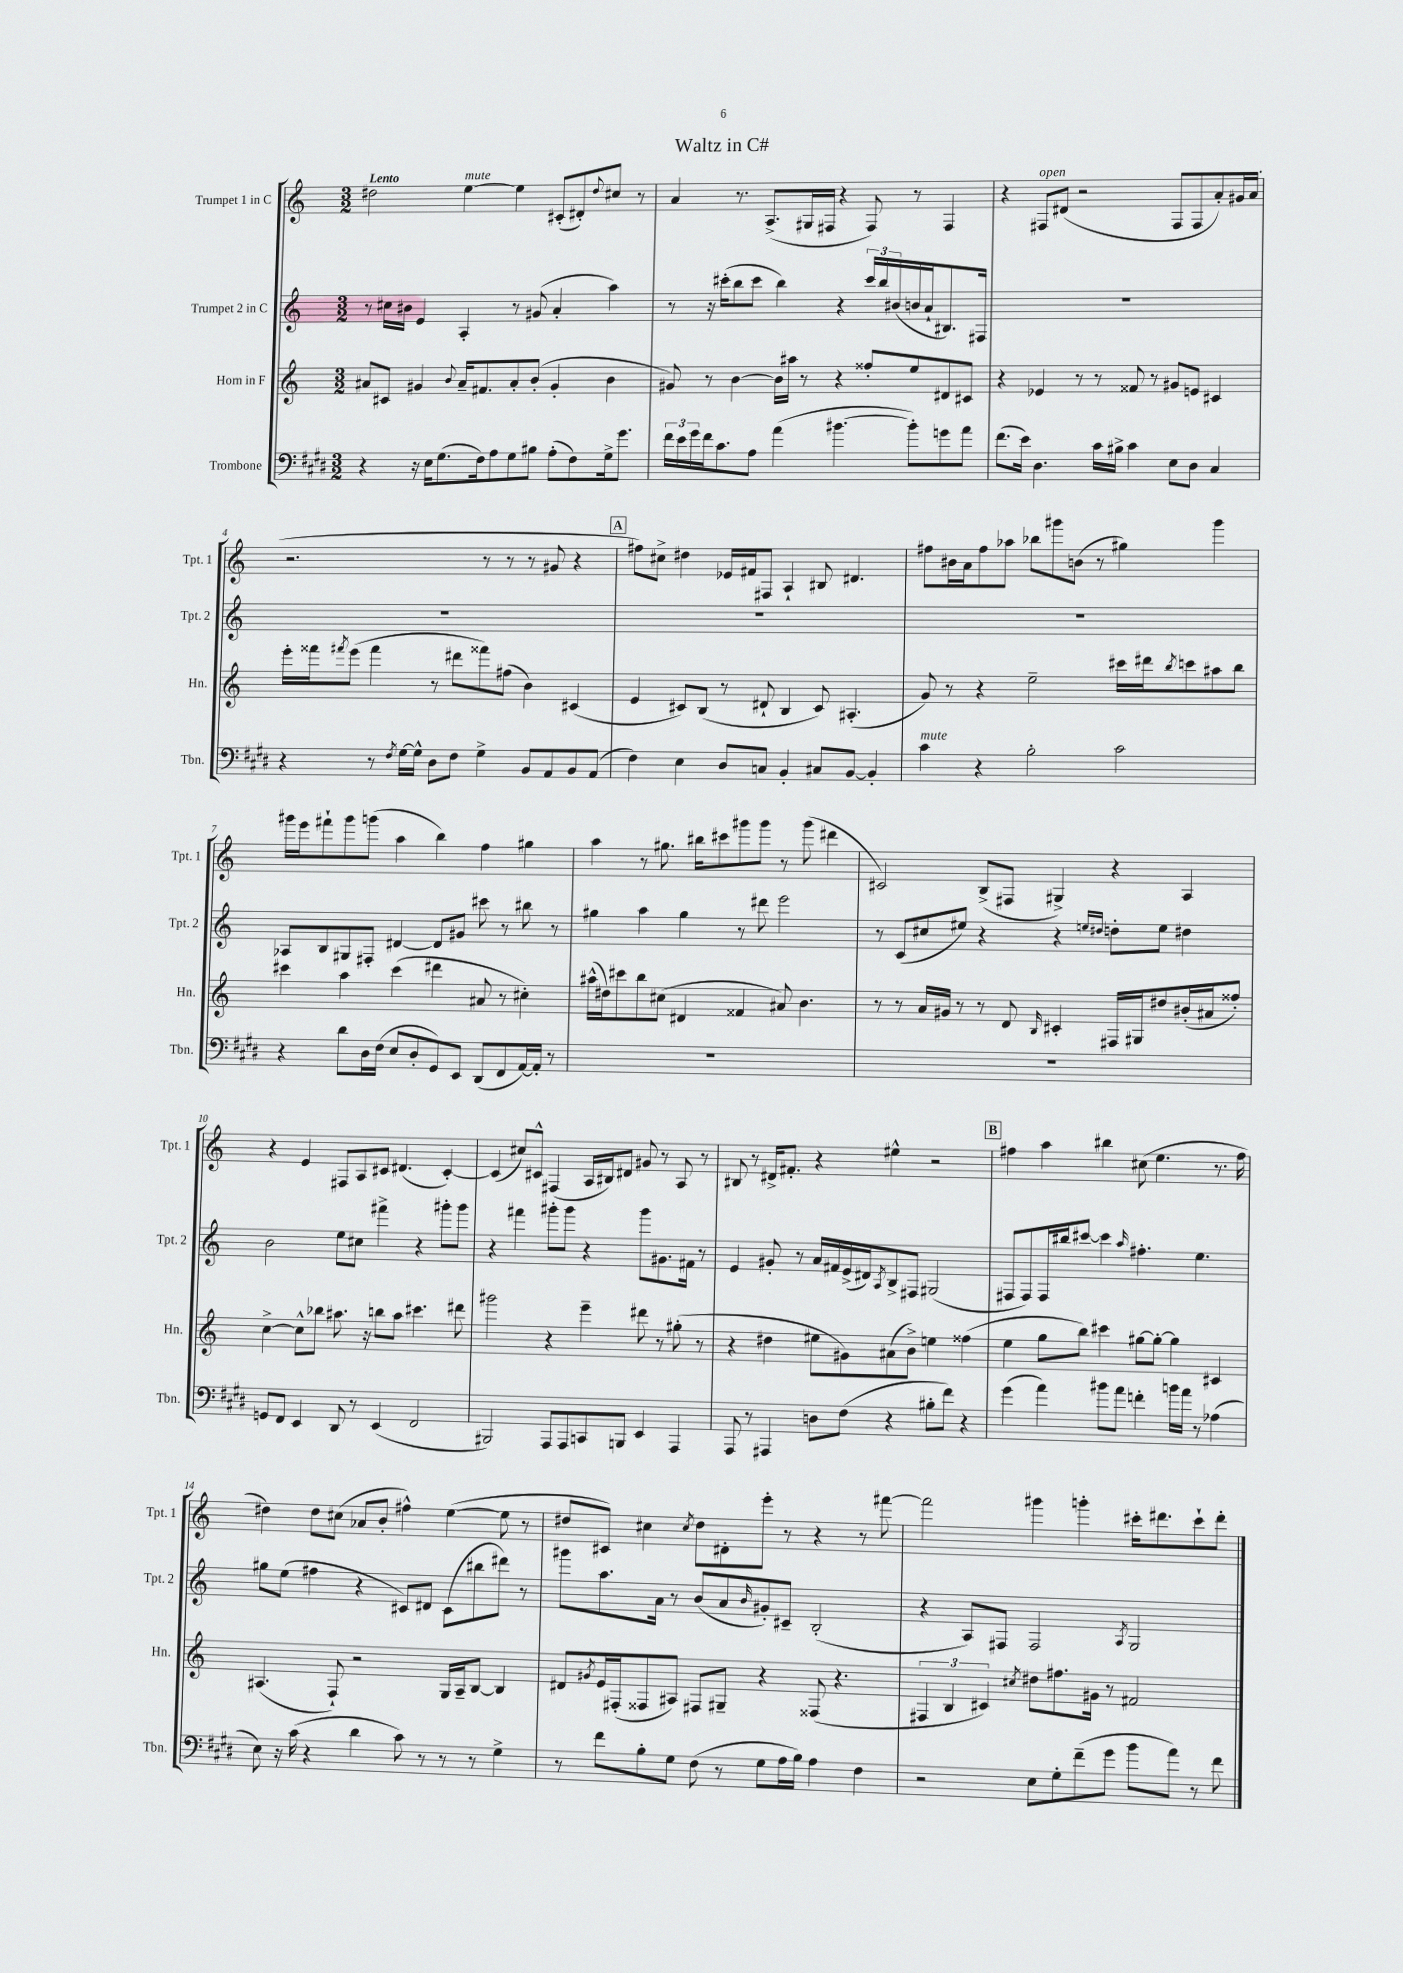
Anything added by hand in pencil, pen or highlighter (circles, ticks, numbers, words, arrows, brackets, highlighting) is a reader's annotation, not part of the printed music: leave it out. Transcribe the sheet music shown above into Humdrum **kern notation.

**kern	**kern	**kern	**kern
*staff4	*staff3	*staff2	*staff1
*clefF4	*clefG2	*clefG2	*clefG2
*k[f#c#g#d#]	*k[]	*k[]	*k[]
*M3/2	*M3/2	*M3/2	*M3/2
4r	8a#	8r	2dd#
.	8c#	16cc#	.
.	.	16b#	.
16r	4g#	4e	.
16E	.	.	.
(8.G#	.	.	.
.	8qqb	.	.
.	16a#~	4A'	[4ee
16F#)	8.f#	.	.
8A	.	.	.
8G#	8a#'	8r	4ee]
8B#	(8b'	(8g#	.
(8A'	4g#'	4a'	(8c#'
8F#)	.	.	8d#')
.	.	.	8qqdd#
16G#^	4b	4aa)	8cc#
8.g#	.	.	.
.	.	.	8r
=	=	=	=
24f#	8g#)	8r	4a
24e	.	.	.
24g#	.	.	.
16f#	8r	16r	.
8.c#	.	(16ccc#'	.
.	[4b	8bb	8.r
8A	.	8ccc#	.
.	.	.	(8.A^
(4a	16b]	4bb)	.
.	16aa#	.	.
.	8r	.	16G#
.	.	.	16F#
[4.b#	4r	4r	4r
.	8ff##'	24ccc#	8F#)
.	.	24bb	.
.	.	(24b#	.
8b#'])	8ee	16b	8r
.	.	16a`	.
8g	8d#	8.B#)	4F#
8a	8c#	.	.
.	.	16F#	.
=	=	=	=
(8.f#	4r	1.r	4r
16e)	.	.	.
4.D#	4e-	.	8F#
.	.	.	(8d#
.	8r	.	2r
16c#	8r	.	.
16B#^	.	.	.
4c#	8f##	.	.
.	8r	.	.
8E	8g#	.	8F#
8D#	8e	.	8F#
4C#	4c#	.	8a')
.	.	.	16g#
.	.	.	(16a
=	=	=	=
4r	16eee'	1.r	2.r
.	16fff##	.	.
.	8qfff#	.	.
.	(8eee	.	.
8r	4fff#	.	.
8qF#	.	.	.
[16G#	.	.	.
16G#^^]	.	.	.
8D#	8r	.	.
8F#	8ddd#	.	.
4G#^	8fff##)	.	8r
.	(8ff#	.	8r
8BB	4b)	.	8r
8AA	.	.	8g#
8BB	(4c#	.	4r
(8AA	.	.	.
=	=	=	=
4F#)	4e	1.r	8ff#)
.	.	.	8cc#^
4E	8c#)	.	4dd#
.	(8B	.	.
8D#	8r	.	16e-
.	.	.	16f#
8C	8d#`	.	8F#
4BB'	4B	.	4A`
8C#	8c#)	.	8B#
[8BB	(4.A#'	.	4.d#
4BB']	.	.	.
=	=	=	=
4c#	8g)	1.r	8ff#
.	8r	.	16b#
.	.	.	16a
4r	4r	.	8ff#
.	.	.	8aa-
2B'	2ee~	.	8bb-
.	.	.	8ggg#
.	.	.	(8b
.	.	.	8r
2c#	16ccc#	.	4gg#)
.	16ddd#	.	.
.	8qbb	.	.
.	8ccc	.	.
.	8aa#	.	4ggg#
.	8bb	.	.
=	=	=	=
4r	4ccc#	8A-	16ggg#
.	.	.	16eee
.	.	8B	8fff#`
8d#	4aa	8G#	8ggg#
16D#	.	8F#'	(8ggg
(16F#	.	.	.
8E	(4ccc#	[4d#	4aa
8D#'	.	.	.
8GG#)	4ddd#	8d#]	4bb)
8EE	.	8g#	.
(8DD#	8a#	8ccc#	4ff
8FF#	8r	8r	.
[16AA)	4cc#')	8bb#	4gg#
16AA']	.	.	.
8r	.	8r	.
=	=	=	=
1.r	(16aa#^^	4gg#	4aa
.	16dd#)	.	.
.	8ccc#	.	.
.	8bb	4aa	8r
.	(8cc#	.	8.gg#
.	4d#	4gg#	.
.	.	.	16bb#
.	.	.	8ccc#
.	4f##	8r	8ggg#
.	.	8ddd#	8ggg#
.	8a#)	2eee	8r
.	4.b	.	(8ggg#
.	.	.	4ddd#
=	=	=	=
1.r	8r	8r	2c#)
.	8r	(8c	.
.	16a	8cc#	.
.	16g#	.	.
.	8r	8ee#)	.
.	8r	4r	(8B^
.	8d	.	8F#
.	16qqB	.	.
.	4c#'	4r	4G#^)
.	.	16qqee	.
.	.	16qqdd#	.
.	16F#	8dd'	4r
.	16G#	.	.
.	8dd#	8ee	.
.	(16b#'	4dd#	4A
.	16a#	.	.
.	8ff##')	.	.
=	=	=	=
8GG	[4cc^	2b	4r
8FF#	.	.	.
4EE	8cc^^]	.	4e
.	8bb-	.	.
8DD#	8.aa#	8ee	8F#
8r	.	8cc#	8A
.	16r	.	.
(4EE	8bb	4fff#^	8c#
.	8aa#	.	(4.d#
2FF#	4.ccc#	4r	.
.	.	8ggg#'	[4c#')
.	8ddd#	8ggg#	.
=	=	=	=
2BBB#)	2ggg#	4r	(4c#]
.	.	4fff#	8cc#)
.	.	.	8c#^^
8AAA	4r	8ggg#'	(4F#
8AAA	.	8ggg#	.
8CC	4eee~	4r	16A
.	.	.	16B#)
8BBB	.	.	8d#
4EE	8ddd#	8ggg#	8g#
.	8r	8.g#	8r
4AAA	(8gg#'	.	8A
.	.	16f#	.
.	8r	8r	8r
=	=	=	=
8AAA	4r	4e	8B#
8r	.	.	8r
4AAA#	4dd#	8g#'	16d#^
.	.	.	8.f#'
.	.	8r	.
8D	8ee#	16a	4r
.	.	16f#	.
(8F#	8g#)	(16e^	.
.	.	16d#)	.
.	.	8qA	.
4r	(8a#	8B^	4ee#^^
.	8b^)	8F#	.
8B#'	4ee	(2G#	2r
8f#)	.	.	.
4r	(4ff##	.	.
=	=	=	=
(4g#	4ee	8F#	4ff#
.	.	8F#)	.
4a)	8gg	16F#	4aa
.	.	16bb#	.
.	8bb)	[8ccc#	.
8b#	4ccc#	4ccc#]	4bb#
8a	.	.	.
.	.	16qqaa	.
4f'	[8gg#	4.ff#'	(8cc#
.	8gg#'_	.	4.ee
16b	4gg#]	.	.
16a	.	.	.
8r	.	4.ee	.
(4A-	4c#	.	8.r
.	.	.	16ff#
=	=	=	=
8E)	(4.A#	8gg#	4dd#)
16r	.	(8ee	.
(16c#	.	.	.
4r	.	4ff#	8dd#
.	8F`)	.	(8cc#
4d#	2r	4r	8a-
.	.	.	8b'
8c#)	.	8c#)	4ff#^^)
8r	.	8d#	.
8r	16G	(8c#	([4ee
.	16A#~	.	.
8r	[8B	8bb#	.
4G#^	4B]	8ddd#)	8ee]
.	.	8r	8r
=	=	=	=
8r	8d#	8ggg#	8dd#
.	8qg#	.	.
8f#	16e	8.aa	8c#)
.	(16F#'	.	.
8B'	8F##	.	4cc#
.	.	16a	.
8G#	8A#)	8r	.
.	.	.	8qcc#
(8F#	8F#	(8b	8dd#
8r	8G#~	8a	8d#'
.	.	16qqb	.
8G#	4r	8g#')	8eee'
16A	.	8c#~	8r
16B)	.	.	.
4A	(8F##	(2B'	4r
.	4.r	.	.
4F#	.	.	8r
.	.	.	[8fff#
=	=	=	=
2r	6F#	4r	2fff#]
.	6B	.	.
.	.	8A)	.
.	6c#)	.	.
.	.	8F#	.
.	8qcc#	.	.
8E	8dd#	2F#	4ggg#
8G#'	8.ff#	.	.
(8f#~	.	.	4ggg'
.	16g#	.	.
8g#	8r	.	.
.	.	8qA	.
8b	2f#	2G	16ccc#'
.	.	.	8.ddd#
8a)	.	.	.
8r	.	.	8ccc#`
8f#	.	.	8ddd#'
==	==	==	==
*-	*-	*-	*-
